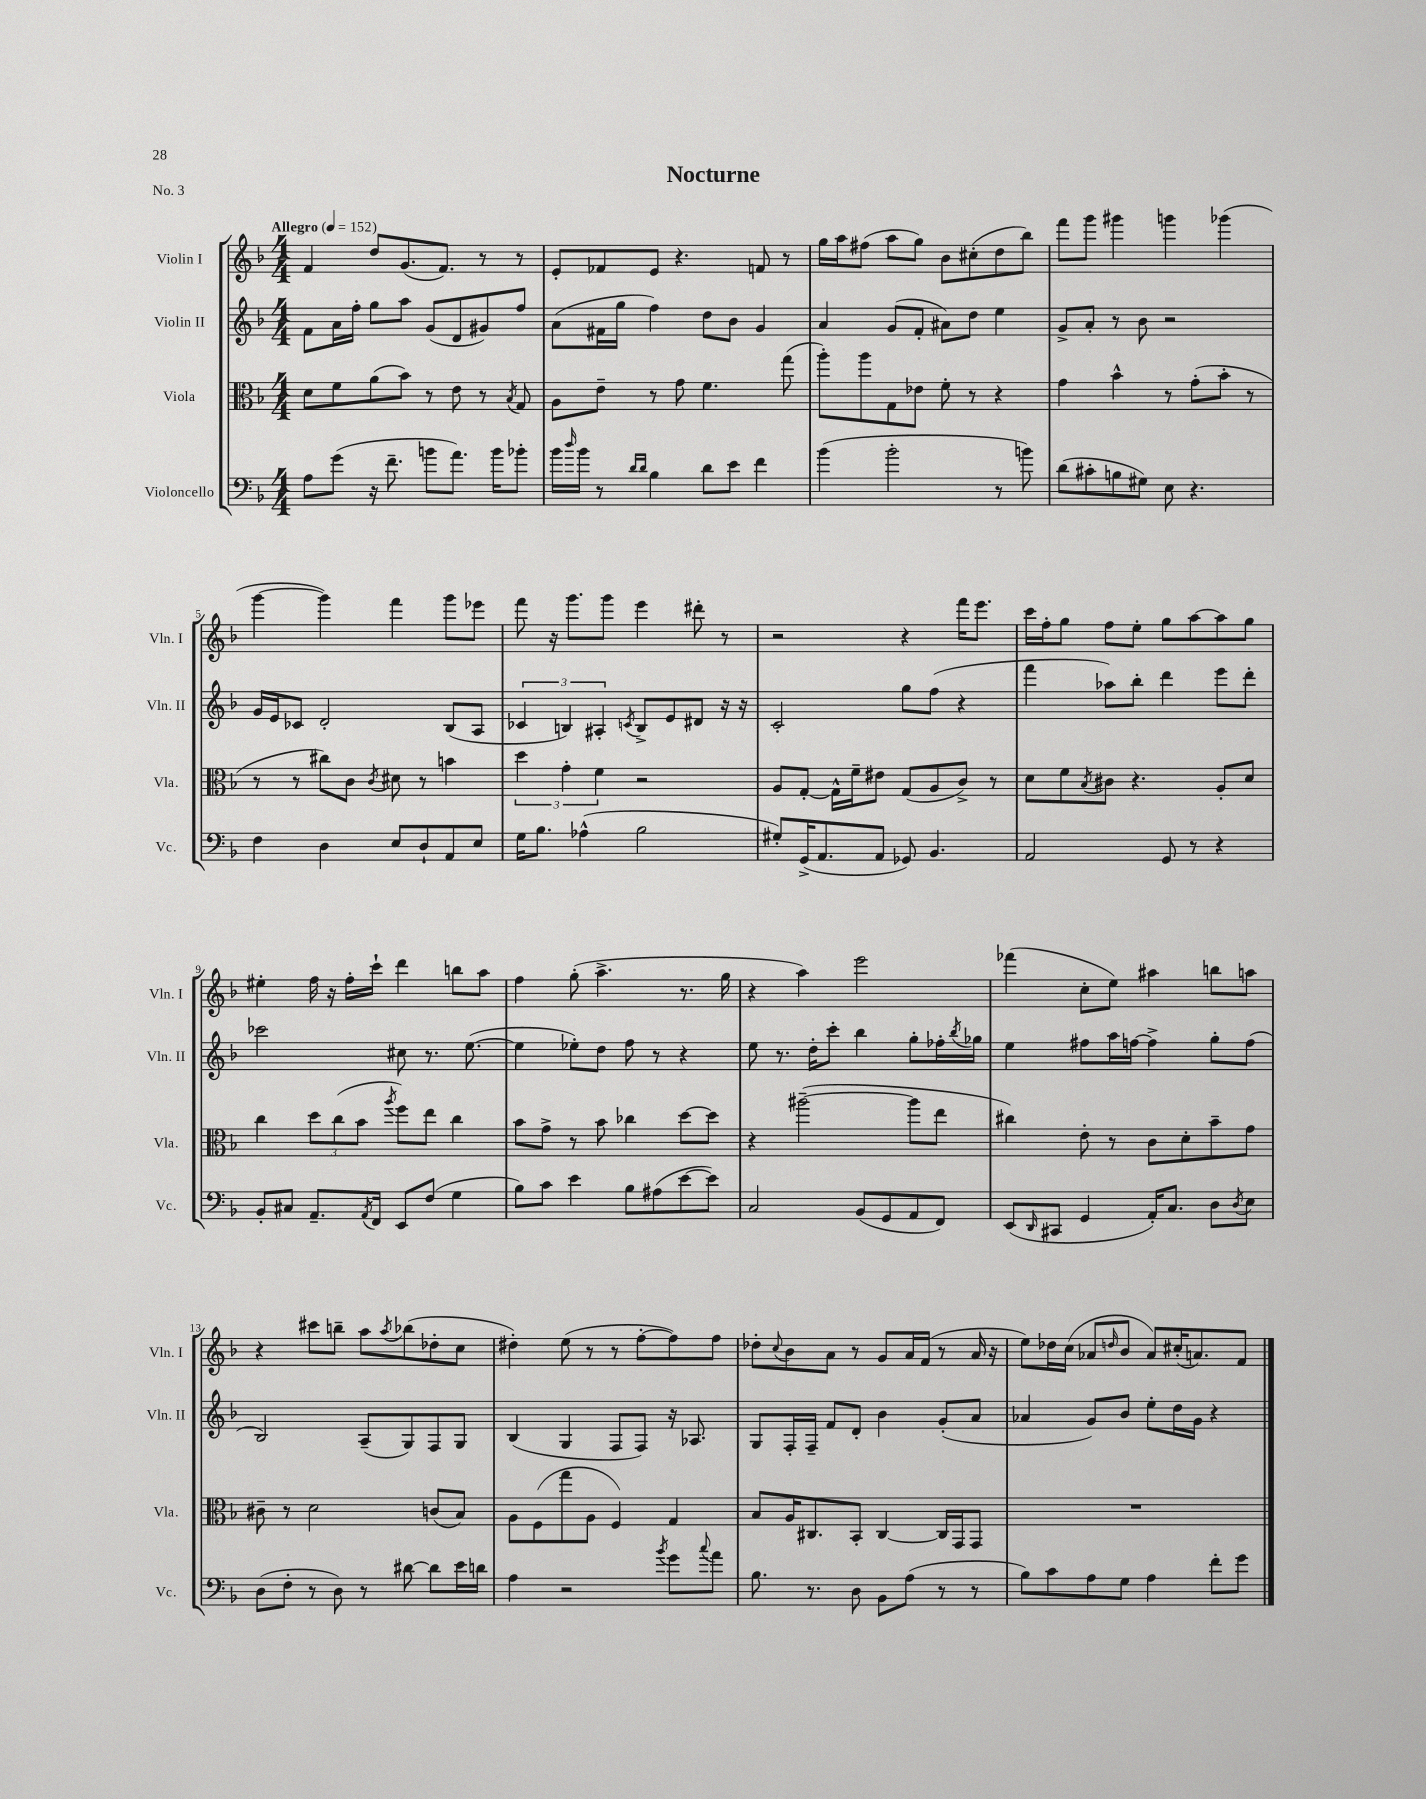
\header { title = "Nocturne" piece = "No. 3" }
<<
\new StaffGroup <<
\new Staff = "s0" \with { instrumentName = "Violin I" shortInstrumentName = "Vln. I" } {
    \clef treble \key f \major \numericTimeSignature \time 4/4 \tempo "Allegro" 4 = 152
    f'4 d''8 g'8.( f'8.) r8 r8 |
    e'8-. fes'8 e'8 r4. f'8 r8 |
    g''16 a''16 fis''8( a''8 g''8) bes'8 cis''8-.( d''8 bes''8) |
    f'''8 g'''8 gis'''4 g'''4 ges'''4( |
    g'''4~ g'''4) f'''4 g'''8 ees'''8 |
    f'''8 r16 g'''8. g'''8 e'''4 dis'''8-. r8 |
    r2 r4 f'''16 e'''8. |
    c'''16 f''16-. g''8 f''8 e''8-. g''8 a''8~ a''8 g''8 |
    eis''4-. f''16 r16 f''16-. c'''16-! d'''4 b''8 a''8 |
    f''4 g''8-.( a''4.-> r8. g''16 |
    r4 a''4) e'''2 |
    fes'''4( c''8-. e''8) ais''4 b''8 a''8 |
    r4 cis'''8 b''8-- a''8 \acciaccatura { a''8 } bes''8( des''8-. c''8 |
    dis''4-.) e''8( r8 r8 f''8~-. f''8) f''8 |
    des''8-. \appoggiatura { c''8 } bes'8 a'8 r8 g'8 a'16 f'16( r8 a'16 r16 |
    e''8) des''16 c''16( aes'8 \grace { d''16 } bes'8 aes'8) cis''16-.( a'8.) f'8 \bar "|." |
}
\new Staff = "s1" \with { instrumentName = "Violin II" shortInstrumentName = "Vln. II" } {
    \clef treble \key f \major \numericTimeSignature \time 4/4
    f'8 a'16 f''16-. g''8 a''8 g'8( d'8 gis'8) f''8 |
    a'8( fis'16 g''16 f''4) d''8 bes'8 g'4 |
    a'4 g'8( f'8-. ais'8) d''8 e''4 |
    g'8-> a'8-. r8 bes'8 r2 |
    g'16 e'16 ces'8 d'2-. bes8( a8 |
    \tuplet 3/2 { ces'4 b4) ais4-. } \acciaccatura { c'8 } b8-> e'8 dis'8 r16 r16 |
    c'2-. g''8 f''8( r4 |
    f'''4 aes''8) bes''8-. d'''4 e'''8 d'''8-. |
    ces'''2 cis''8 r8. e''8.~( |
    e''4 ees''8-.) d''8 f''8 r8 r4 |
    e''8 r8. d''16-. c'''8-. bes''4 g''8-. fes''16-. \acciaccatura { bes''8 } ges''16 |
    e''4 fis''8 a''16 f''16~ f''4-> g''8-. f''8( |
    bes2) a8--( g8) f8 g8 |
    bes4( g4 f8 f8) r16 aes8. |
    g8 f16-. f16-- f'8 d'8-. bes'4 g'8-.( a'8 |
    aes'4 g'8) bes'8 e''8-. d''16 g'16 r4 \bar "|." |
}
\new Staff = "s2" \with { instrumentName = "Viola" shortInstrumentName = "Vla." } {
    \clef alto \key f \major \numericTimeSignature \time 4/4
    d'8 f'8 a'8( bes'8) r8 e'8 r8 \acciaccatura { bes8 } g8 |
    a8 e'8-- r8 g'8 f'4. g''8( |
    a''8-.) a''8 g8 ees'8 f'8-. r8 r4 |
    g'4 bes'4-^ r8 g'8-.( bes'8-. r8 |
    r8 r8 cis''8) c'8 \acciaccatura { c'8 } dis'8 r8 b'4 |
    \tuplet 3/2 { d''4 g'4-. f'4 } r2 |
    a8 g8~-. g16-^ f'16-- eis'8 g8( a8 c'8->) r8 |
    d'8 f'8 \acciaccatura { bes8 } cis'8 r4. a8-. d'8 |
    c''4 \tuplet 3/2 { d''8 c''8( bes'8 } \acciaccatura { a''8 } f''8) e''8 c''4 |
    bes'8 g'8-> r8 bes'8 ces''4 d''8~ d''8 |
    r4 ais''2~--( ais''8 e''8 |
    cis''4) e'8-. r8 c'8 d'8-. bes'8-- g'8 |
    cis'8-- r8 d'2 c'8( bes8) |
    a8 f8( g''8 a8 f4) g4 |
    bes8 a16 cis8. bes,8-. cis4~ cis16 g,16 g,8 |
    R1 \bar "|." |
}
\new Staff = "s3" \with { instrumentName = "Violoncello" shortInstrumentName = "Vc." } {
    \clef bass \key f \major \numericTimeSignature \time 4/4
    a8 g'8( r16 f'8.-- b'8 a'8.) b'16 bes'8-. |
    bes'16 \grace { d''16 } bes'16 r8 \grace { d'16 d'16 } bes4 d'8 e'8 f'4 |
    bes'4( bes'2-. r8 b'8) |
    d'8( cis'8-. b8 gis8) e8 r4. |
    f4 d4 e8 d8-! a,8 e8 |
    g16 bes8. aes4-^( bes2 |
    gis8-.) g,16->( a,8. a,8 ges,8) bes,4. |
    a,2 g,8 r8 r4 |
    bes,8-. cis8 a,8.-- \acciaccatura { a,8 } f,16 e,8 f8( g4 |
    bes8) c'8 e'4 bes8 ais8( e'8~ e'8) |
    c2 bes,8( g,8 a,8 f,8) |
    e,8( \grace { d,16 } cis,8 g,4 a,16-.) c8. d8 \acciaccatura { d8 } e8 |
    d8( f8-. r8 d8) r8 dis'8~ dis'8 e'16 d'16 |
    a4 r2 \acciaccatura { bes'8 } g'8 \appoggiatura { c''8 } a'8 |
    bes8. r8. d8 bes,8 a8( r8 r8 |
    bes8) c'8 a8 g8 a4 f'8-. g'8 \bar "|." |
}
>>
>>
